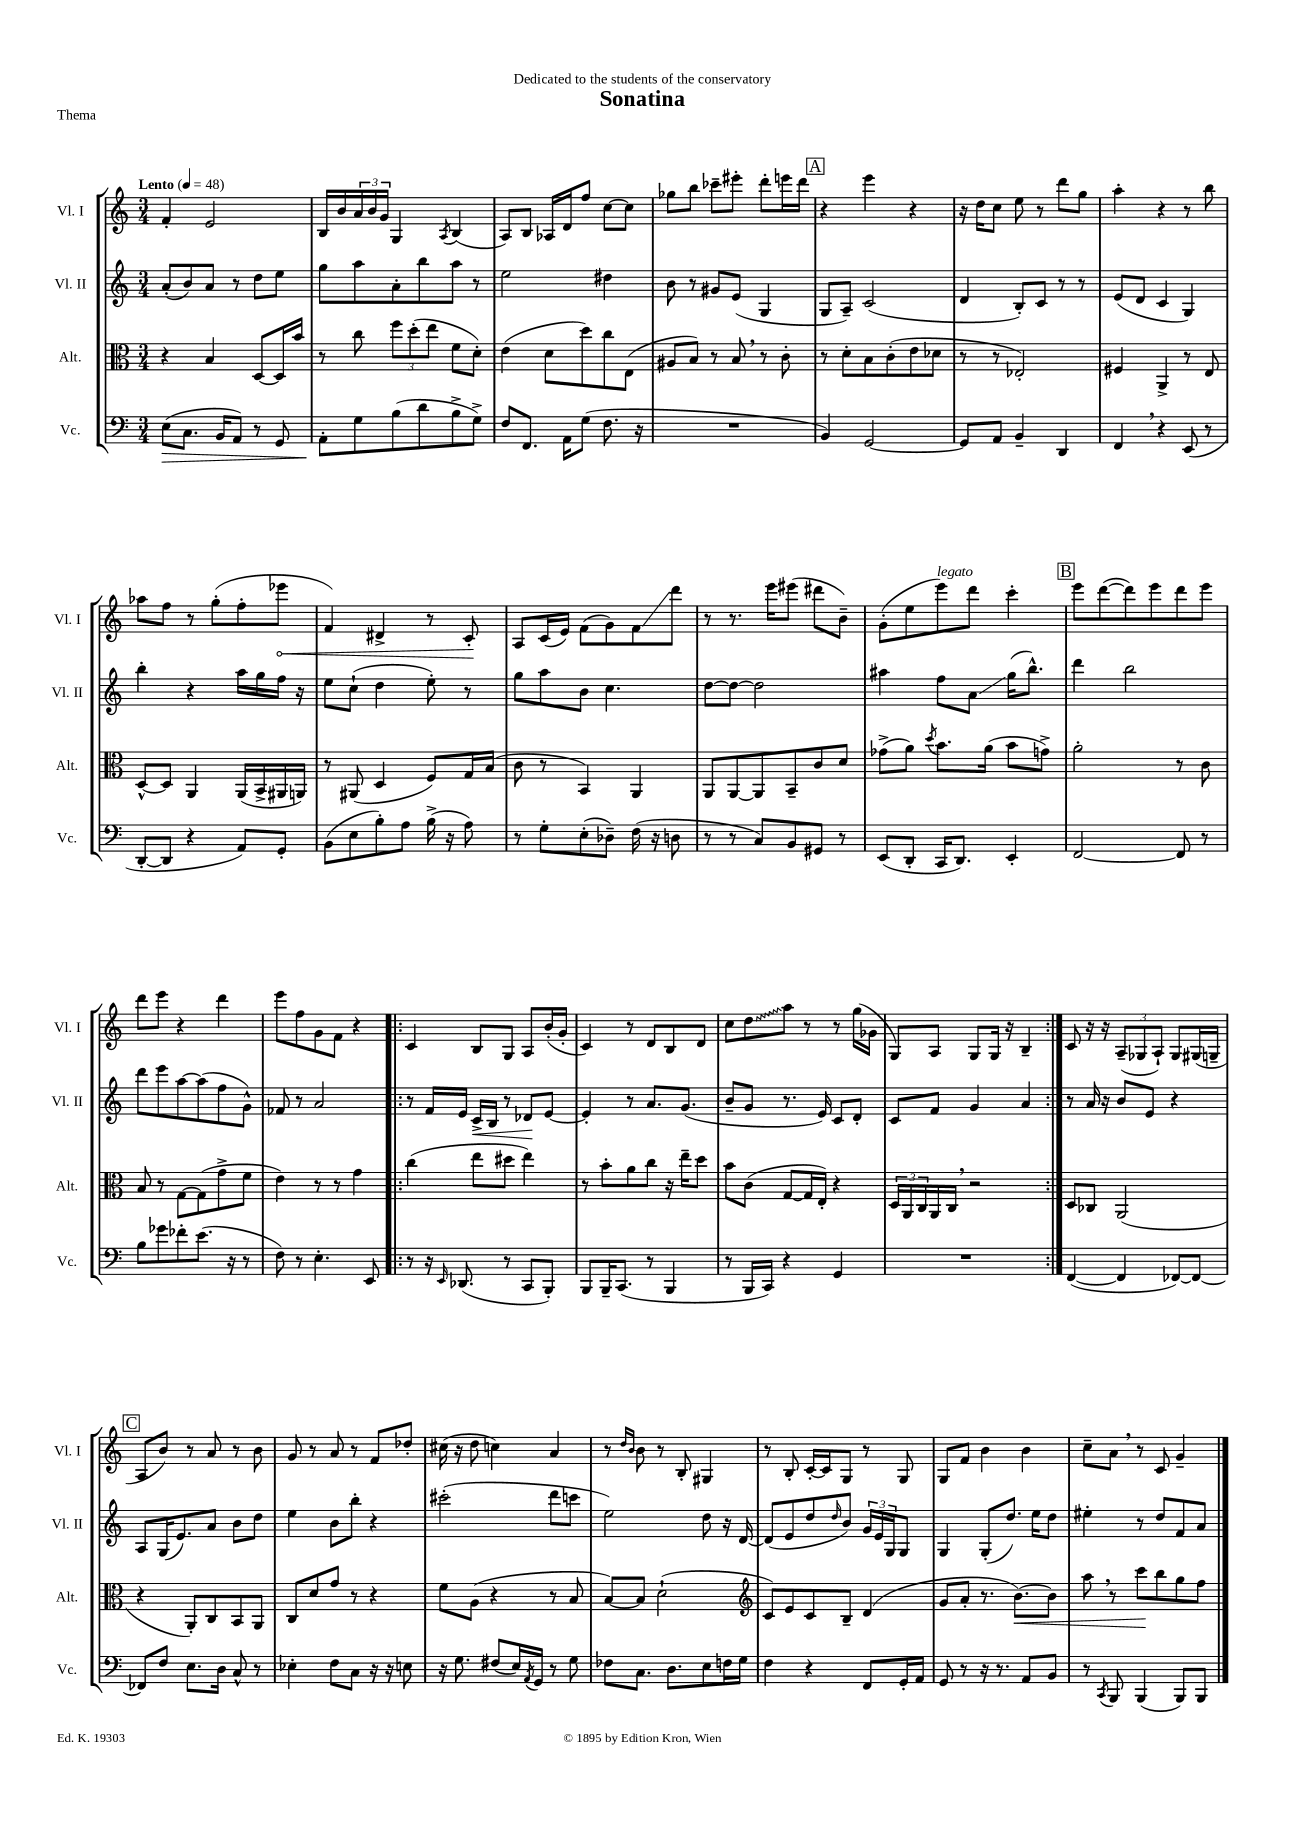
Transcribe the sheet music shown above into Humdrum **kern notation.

**kern	**kern	**kern	**kern
*staff4	*staff3	*staff2	*staff1
*clefF4	*clefC3	*clefG2	*clefG2
*k[]	*k[]	*k[]	*k[]
*M3/4	*M3/4	*M3/4	*M3/4
*MM48	*MM48	*MM48	*MM48
(8E	4r	(8a'	4f'
8.C	.	8b)	.
.	4B	8a	2e
16BB	.	.	.
8AA)	.	8r	.
8r	[8D	8dd	.
8GG	16D]	8ee	.
.	16b	.	.
=	=	=	=
8AA'	8r	8gg	16B
.	.	.	16b
8G	8cc	8aa	24a
.	.	.	24b
.	.	.	24g
(8B	12ff	8a'	4G
.	(12dd'	.	.
8d	.	8bb	.
.	12ee	.	.
.	.	.	8qA
8B^	8f	8aa	(4B
8G^)	8d')	8r	.
=	=	=	=
8F	(4e	2ee	8A)
8.FF	.	.	8B
.	8d	.	16A-
16AA	.	.	16d
(8G	8dd)	.	8ff
8.F	8cc	4dd#	[8cc
.	(8E	.	8cc]
16r	.	.	.
=	=	=	=
2.r	8A#	8b	8gg-
.	8B)	8r	8bb
.	8r	8g#	8ccc-~
.	8B	(8e	8eee#'
.	8r	4G	8ddd'
.	8c'	.	16eee
.	.	.	16ddd
=	=	=	=
4BB)	8r	8G	4r
.	8d'	8A~)	.
[2GG	8B	(2c	4eee
.	(8c'	.	.
.	8e	.	4r
.	8d-	.	.
=	=	=	=
8GG]	8r	4d	16r
.	.	.	16dd
8AA	8r	.	8cc
4BB~	2E-')	8B')	8ee
.	.	8c	8r
4DD	.	8r	8ddd
.	.	8r	8gg
=	=	=	=
4FF	4F#	(8e	4aa'
.	.	8d	.
4r	4AA^	4c	4r
(8EE	8r	4G)	8r
8r	8E	.	8bb
=	=	=	=
[8DD'	[8D^^	4bb'	8aa-
8DD]	8D]	.	8ff
4r	4AA	4r	8r
.	.	.	(8gg'
8AA)	(16AA	16aa	8ff'
.	16BB^	16gg	.
8GG'	16AA#	16ff	8eee-
.	16AA)	16r	.
=	=	=	=
(8BB	8r	8ee	4f)
8E	(8AA#	(8cc`	.
8B')	4D	4dd	4d#^
8A	.	.	.
(16B^	8F)	8ee')	8r
16r	.	.	.
8A)	16G	8r	8c'
.	(16B	.	.
=	=	=	=
8r	8c	8gg	8A
8G'	8r	8aa	(16c
.	.	.	16e)
(8E'	4BB)	8b	(8f
8D-~)	.	4.cc	8g)
(16F	4AA	.	8f
16r	.	.	.
8D	.	.	8ddd
=	=	=	=
8r	8AA	[8dd	8r
8r	[8AA	8dd_	8.r
8C)	8AA]	2dd]	.
.	.	.	16eee
8BB	8BB~	.	(8eee#
8GG#	8c	.	8ddd#
8r	8d	.	8b~)
=	=	=	=
(8EE	(8g-^	4aa#	(8g'
8DD'	8a)	.	8ee
.	8qdd	.	.
16CC	8.b	8ff	8eee)
8.DD)	.	.	.
.	.	8a	8ddd
.	(16a	.	.
4EE'	8b	(16gg	4ccc'
.	.	8.bb^^)	.
.	8g^)	.	.
=	=	=	=
[2FF	2a'	4ddd	8eee
.	.	.	([8ddd
.	.	2bb	8ddd])
.	.	.	8eee
8FF]	8r	.	8ddd
8r	8c	.	8eee
=	=	=	=
8B	8B	8ddd	8ddd
8g-	8r	8eee	8eee
8f-'	[8G	[8aa	4r
(8.e	(8G]	(8aa]	.
.	8g^	8ff	4ddd
16r	.	.	.
8r	8f	8g^^)	.
=	=	=	=
8F)	4e)	8f-	8eee
8r	.	8r	8ff
4.E'	8r	2a	8g
.	8r	.	8f
.	4g	.	4r
8EE	.	.	.
=!|:	=!|:	=!|:	=!|:
8r	(4cc	8r	4c
16r	.	16f	.
16qqEE	.	.	.
(8.DD-	.	16e	.
.	8ee	16c^	8B
.	.	16B	.
8r	8dd#	8r	8G
8CC	4ee)	8d-	8A
8BBB')	.	[8e	(16b'
.	.	.	16g'
=	=	=	=
8BBB	8r	4e']	4c)
16BBB~	8b'	.	.
(8.CC	.	.	.
.	8a	8r	8r
8r	8cc	8.a	8d
4BBB	16r	.	8B
.	16ee~	(8.g	.
.	8dd	.	8d
=	=	=	=
8r	8b	8b~	8cc
16BBB	(8c	8g	8dd
16CC)	.	.	.
4r	[8G	8.r	8aa
.	16G]	.	8r
.	16E')	16e)	.
4GG	4r	8c	8r
.	.	8d'	(16gg
.	.	.	16g-
=	=	=	=
2.r	24D	8c	8G)
.	24AA	.	.
.	24C	.	.
.	16AA	8f	8A
.	16C	.	.
.	2r	4g	8G
.	.	.	16G
.	.	.	16r
.	.	4a	4B~
=:|!	=:|!	=:|!	=:|!
([4FF	8D	8r	8c
.	8C-	16a	16r
.	.	16r	16r
4FF]	(2AA	8b	(12A~
.	.	.	12G-
.	.	8e	.
.	.	.	12A`)
[8FF-)	.	4r	8G-
8FF-_	.	.	(16G#
.	.	.	16G~
=	=	=	=
8FF-]	4r	8A	8A
8F	.	(16G	8b)
.	.	8.e)	.
8.E	8AA')	.	8r
.	8C	8a	8a
16D	.	.	.
8C^^	8BB	8b	8r
8r	8AA	8dd	8b
=	=	=	=
4E-'	8C	4ee	8g
.	8d	.	8r
8F	8g	8b	8a
8C	8r	8bb'	8r
16r	4r	4r	8f
16r	.	.	.
8E	.	.	8dd-'
=	=	=	=
16r	8f	(2ccc#'	(16cc#
8.G	.	.	16r
.	(8A	.	8dd
(8F#	4r	.	4cc)
16E)	.	.	.
8qAA	.	.	.
16GG	.	.	.
8r	8r	8ddd	4a
8G	8B	8ccc	.
=	=	=	=
8F-	[8B)	2ee)	8r
.	.	.	16qqdd
.	.	.	16qqb
8.C	8B]	.	8b
.	(2d`	.	8r
8.D	.	.	.
.	.	.	8B'
8E	.	8dd	4G#
16F	.	16r	.
16G	.	[16d	.
=	=	=	=
*	*clefG2	*	*
4F	8c)	(8d]	8r
.	8e	8e	8B'
4r	8c	8dd	[16c'
.	.	.	16c]
.	.	16qqdd	.
.	8B~	8b)	8G
8FF	(4d	24g	8r
.	.	24e	.
.	.	24G	.
16GG'	.	8G	8G
16AA	.	.	.
=	=	=	=
8GG	8g	4G	8G
8r	8a'	.	8f
16r	8.r	(8G'	4b
8.r	.	.	.
.	.	8.dd)	.
.	[8.b)	.	.
8AA	.	.	4b
.	.	16ee	.
8BB	8b]	8dd	.
=	=	=	=
8r	8aa	4ee#'	8cc~
8qCC	.	.	.
8BBB	8r	.	8a
(4BBB	8ccc	8r	8r
.	8bb	8dd	8c
8BBB)	8gg	8f	4g~
8BBB	8ff	8a	.
==	==	==	==
*-	*-	*-	*-
